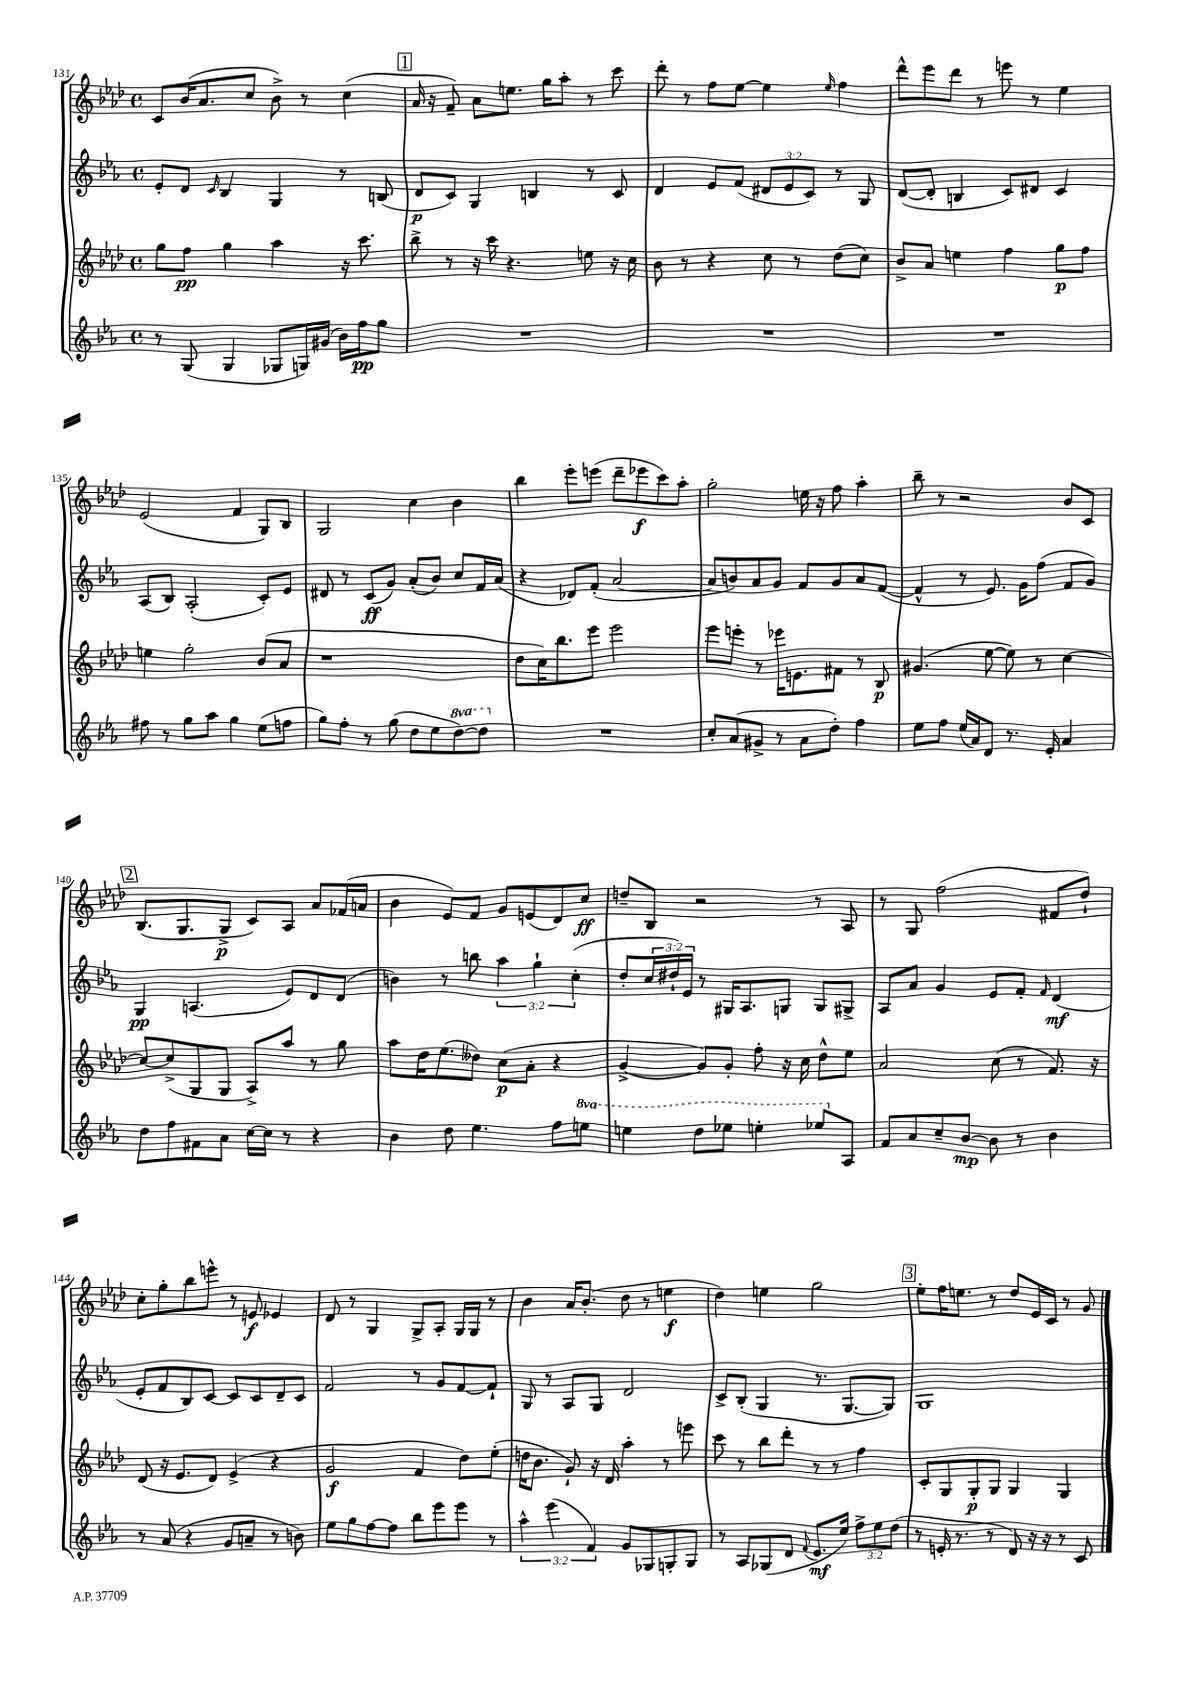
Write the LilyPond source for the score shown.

<<
\new StaffGroup <<
\new Staff = "s0" {
    \clef treble \key aes \major \defaultTimeSignature \time 4/4
    c'8 bes'16( aes'8. c''8 bes'8->) r8 c''4( |
    \mark \markup { \box "1" } aes'16 r16 f'8--) aes'8 e''8. g''16 aes''8-. r8 c'''8 |
    des'''8-. r8 f''8 ees''8~ ees''4 \grace { ees''16 } f''4 |
    des'''8-^ ees'''8 des'''8 r8 e'''8 r8 ees''4 |
    ees'2( f'4 g8) bes8 |
    g2 c''4 bes'4 |
    bes''4 ees'''8-. e'''8( des'''8-- ees'''8\f c'''8) aes''8-. |
    g''2-. e''16 r16 f''8 aes''4-. |
    bes''8-- r8 r2 bes'8 c'8 |
    \mark \markup { \box "2" } bes8.( g8. g8->\p c'8) aes8 aes'8 fes'16( a'16 |
    bes'4 ees'8) f'8 g'8 e'8( des'8) c''8\ff |
    d''8-- bes8 r2 r8 aes8 |
    r8 g8 f''2( fis'8 des''8-!) |
    c''8-. g''8-. bes''8 e'''8-^ r8 e'8\f ees'4 |
    des'8 r8 g4 g8-> aes8-. g16 g16 r8 |
    bes'4 aes'16 bes'8.-.( des''8 r8 e''4\f |
    des''4) e''4 g''2 |
    \mark \markup { \box "3" } ees''8-. f''16 e''8. r8 des''8 ees'16 c'16 r8 g'8 \bar "|." |
}
\new Staff = "s1" {
    \clef treble \key ees \major \defaultTimeSignature \time 4/4 \override Staff.TupletNumber.text = #tuplet-number::calc-fraction-text
    ees'8-. d'8 \grace { c'16 } bes4 g4 r8 b8( |
    \mark \markup { \box "1" } d'8\p c'8) g4 b4 r8 c'8 |
    d'4 ees'8 f'8( \tuplet 3/2 { dis'8 ees'8 c'8) } r8 g8 |
    d'8~( d'8-. b4 c'8) dis'8 c'4 |
    aes8( bes8) aes2-.( c'8-.) ees'8 |
    dis'8 r8 c'8\ff( g'8) aes'8-.( bes'8) c''8 f'16 aes'16( |
    r4 des'8) f'8-.( aes'2~ |
    aes'8 b'8) aes'8 g'8 f'8 g'8 aes'8 f'8~( |
    f'4-^ r8 ees'8.) g'16 f''8( f'8 g'8) |
    \mark \markup { \box "2" } g4\pp a4.( ees'8) d'8 d'8( |
    b'4) r8 b''8 \tuplet 3/2 { aes''4 g''4-! c''4-.( } |
    d''8-. \tuplet 3/2 { c''16 dis''16-!) ees'16 } r8 gis16 aes8. g8 g8 gis8-> |
    aes8 aes'8 g'4 ees'8 f'8-. \grace { f'16 } d'4\mf( |
    ees'8-. f'8 bes8) c'8~ c'8 c'8 d'8-- c'8 |
    f'2 r8 g'8 f'8~ f'8-! |
    g8 r8 aes8 g8 d'2 |
    c'8-> bes8-.( g4 r8. g8.~ g8) |
    \mark \markup { \box "3" } g1 \bar "|." |
}
\new Staff = "s2" {
    \clef treble \key aes \major \defaultTimeSignature \time 4/4
    g''8 f''8\pp g''4 aes''4 r16 c'''8. |
    \mark \markup { \box "1" } bes''8-> r8 r16 c'''16 r4. e''8 r16 c''16 |
    bes'8 r8 r4 c''8 r8 des''8( c''8) |
    bes'8-> aes'8 e''4 f''4 g''8\p f''8 |
    e''4 g''2-. bes'8( aes'8 |
    r1 |
    des''8 c''16) bes''8. ees'''8 ees'''2 |
    ees'''8 e'''8-. r8 ees'''16 e'8. fis'8 r8 bes8\p |
    gis'4.( ees''8~ ees''8) r8 c''4~ |
    \mark \markup { \box "2" } c''8~ c''8->( g8 g8 aes8->) aes''8 r8 g''8 |
    aes''8 des''16 ees''8.( deses''8) c''8\p( aes'8-. r4 |
    g'4~-> g'8) g'8-. f''8-. r16 c''16 des''8-^ ees''8 |
    aes'2 c''8( r8 f'8.) r16 |
    des'8( r16 ees'8. des'8) ees'4->( r4 |
    g'2\f f'4 des''8) ees''8-.( |
    d''16 bes'8. g'8-!) r16 des'16 aes''4-. r8 e'''8 |
    c'''8 r8 bes''8 des'''8-. r8 r8 f''4 |
    \mark \markup { \box "3" } c'8-. g8 g8-.\p g8 g4 g4 \bar "|." |
}
\new Staff = "s3" {
    \clef treble \key ees \major \defaultTimeSignature \time 4/4 \override Staff.TupletNumber.text = #tuplet-number::calc-fraction-text \set Staff.ottavationMarkups = #ottavation-simple-ordinals
    r8 g8( g4 ges8 g16) gis'16( bes'16) f''16\pp g''8 |
    \mark \markup { \box "1" } R1 |
    R1 |
    R1 |
    fis''8 r8 g''8 aes''8 g''4 ees''8( f''8 |
    g''8) f''8-. r8 g''8( d''8 ees''8 \ottava #1 d'''8~) d'''8 \ottava #0 |
    R1 |
    c''8-. aes'8( gis'8-> r8 aes'8 d''8-.) f''4 |
    ees''8 f''8 ees''16( aes'16) d'8 r8. ees'16-. aes'4 |
    \mark \markup { \box "2" } d''8 f''8 fis'8 aes'8 c''16~ c''16 r8 r4 |
    bes'4 d''8 ees''4. f''8 \ottava #1 e'''8 |
    e'''4 d'''8 ees'''8 e'''4-. ees'''8 \ottava #0 aes8 |
    f'8 aes'8 c''8-- bes'8~\mp bes'8 r8 bes'4 |
    r8 aes'8( r4 g'8 a'8-- r8 b'8) |
    ees''8 g''8 f''8~ f''8 bes''8 ees'''8 ees'''8 r8 |
    \tuplet 3/2 { aes''4-^ ees'''4( f'4) } g'8 ges8 g8-. g8 |
    r8 aes8 ges8( d'8 \appoggiatura { f'8 } ees'8.\mf ees''16) \tuplet 3/2 { f''8-> ees''8 d''8( } |
    \mark \markup { \box "3" } r8 e'16-. r8. r8 d'8) r16 r16 r8 c'8 \bar "|." |
}
>>
>>
\layout { \context { \Score currentBarNumber = #131 } }
